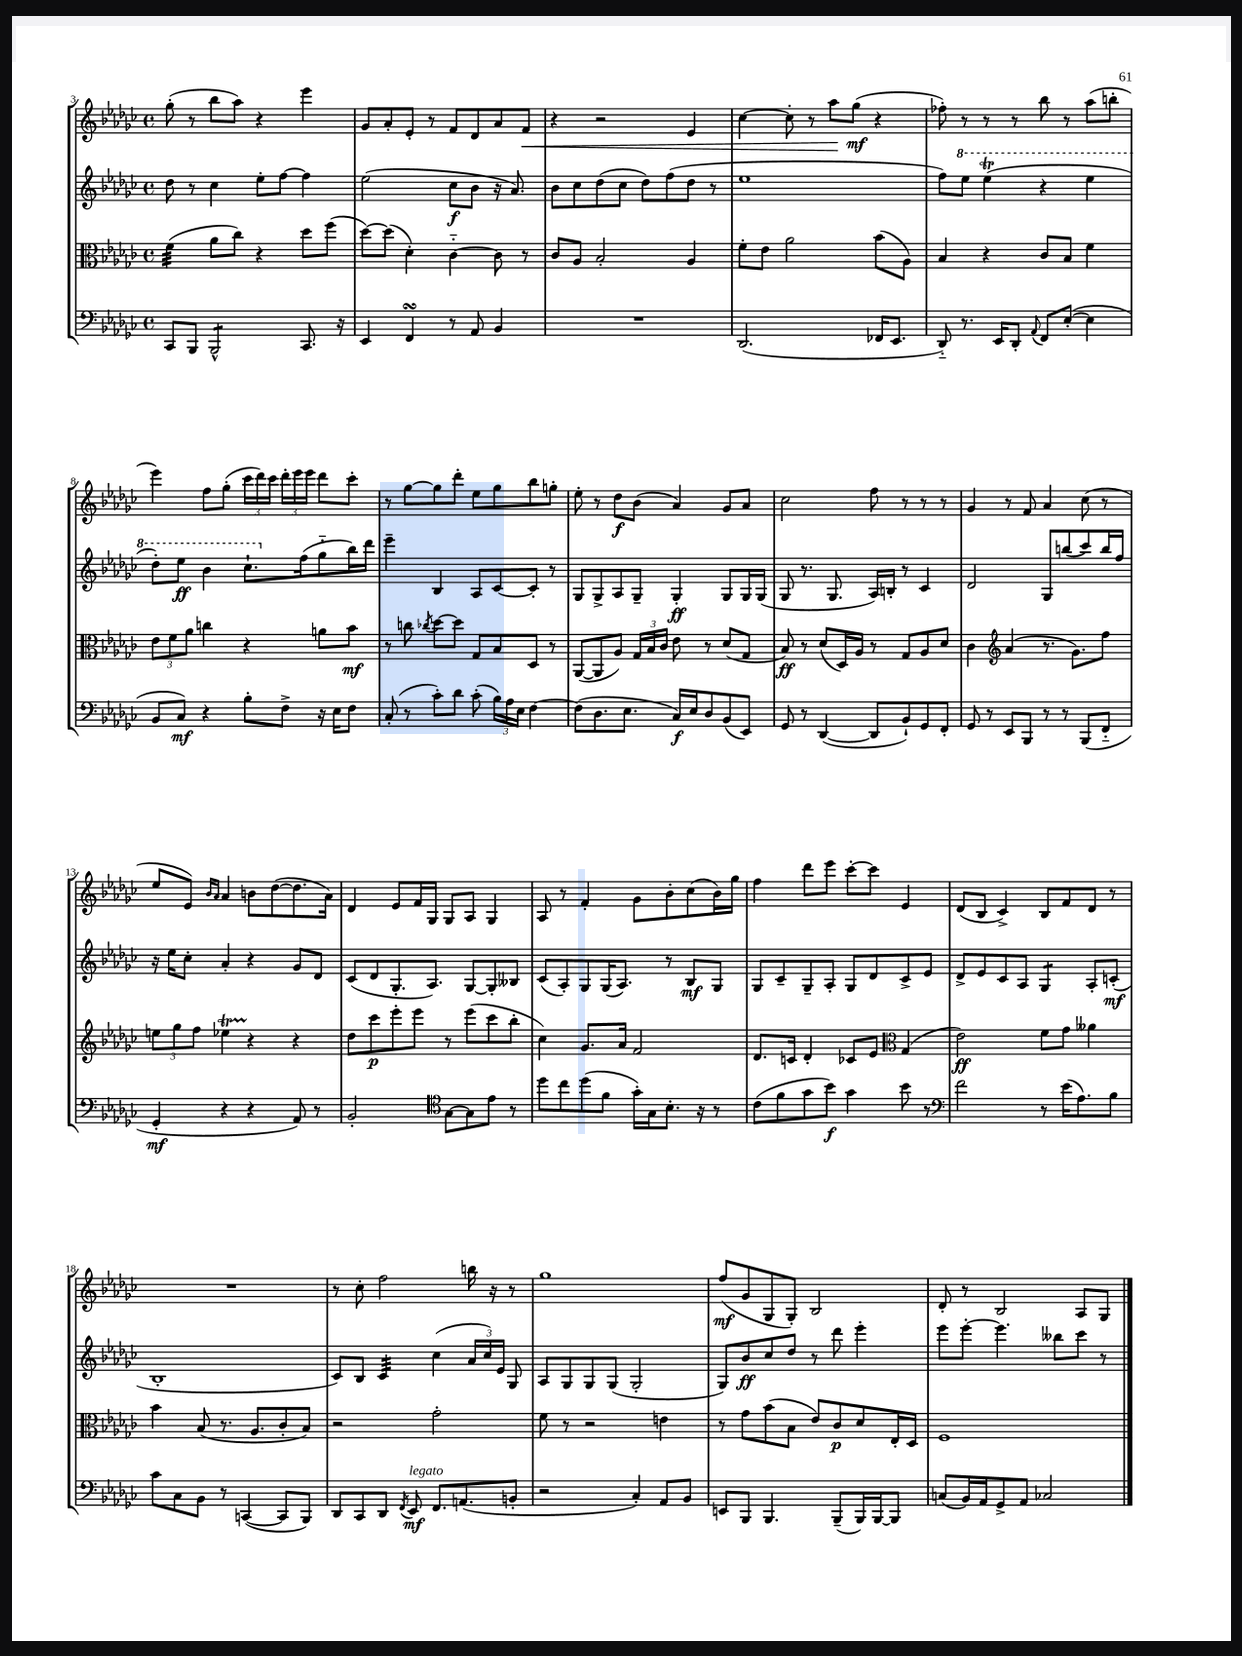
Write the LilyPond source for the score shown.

<<
\new StaffGroup <<
\new Staff = "s0" {
    \clef treble \key ges \major \defaultTimeSignature \time 4/4
    \autoBeamOff ges''8-.( r8 bes''8[ aes''8]) r4 ees'''4 |
    ges'8[ aes'8-. ees'8]-. r8 f'8[ des'8 aes'8 f'8]\< |
    r4 r2 ees'4 |
    ces''4~ ces''8-. r8 aes''8[\! ges''8]\mf( r4 |
    fes''8-.) r8 r8 r8 bes''8 r8 aes''8[( b''8]-. |
    ees'''4) f''8[ ges''8]-.( \tuplet 3/2 { ces'''16[ des'''16) ces'''16] } \tuplet 3/2 { des'''16[-. ees'''16 ees'''16] } des'''8[ ces'''8]-. |
    r8 ges''8[~ ges''8 des'''8]-. ees''8[ ges''8 bes''8 g''8]-. |
    ees''8-. r8 des''8[\f bes'8]( aes'4) ges'8[ aes'8] |
    ces''2 f''8 r8 r8 r8 |
    ges'4 r8 f'8 aes'4 ces''8( r8 |
    ees''8[ ees'8]) \grace { bes'16[ aes'16] } aes'4 b'8[ des''8~( des''8. aes'16]) |
    des'4 ees'8[ f'16 ges16] ges8[ aes8] ges4 |
    aes8 r8 f'4-. ges'8[ bes'8-. ces''8( bes'16) ges''16] |
    f''4 des'''8[ ees'''8] ces'''8[~-. ces'''8] ees'4 |
    des'8[( bes8] ces'4->) bes8[ f'8 des'8] r8 |
    R1 |
    r8 ces''8-. f''2 b''16 r16 r8 |
    ges''1 |
    f''8[\mf( ges'8 ges8 ges8]-.) bes2 |
    des'8-. r8 bes2 aes8[ ges8] \bar "|." |
}
\new Staff = "s1" {
    \clef treble \key ges \major \defaultTimeSignature \time 4/4
    \autoBeamOff des''8 r8 ces''4 ees''8[-. f''8]~ f''4 |
    ees''2( ces''8[\f bes'8] r16 aes'8.) |
    bes'8[ ces''8 des''8( ces''8] des''8[) f''8( des''8] r8 |
    ees''1 |
    f''8[) \ottava #1 ees'''8] ees'''4\trill( r4 ees'''4 |
    des'''8[-.) ees'''8]\ff bes''4 ces'''8.[-! \ottava #0 f''16( ges''8-_ bes''16) des'''16] |
    ees'''4-- bes4 aes8[ ces'8~ ces'8]-. r8 |
    ges8[ ges8-> aes8 ges8]-- ges4-.\ff ges8[ ges16 ges16]( |
    ges8 r8. ges8. aes16[) b16]-. r8 ces'4 |
    des'2 ges8[ b''8( ces'''8) b''16 f''16] |
    r16 ees''16[ ces''8]-. aes'4-. r4 ges'8[ des'8] |
    ces'8[( des'8 ges8.-. aes8.]) ges8[~ ges8-. beses8] |
    ces'8[( aes8-.) ges8 ges16( aes8.]) r8 bes8[\mf ges8] |
    ges8[ ces'8-- ges8-- aes8]-. ges8[ des'8 ces'8-> ees'8] |
    des'8[-> ees'8 ces'8 aes8] ges4:8 aes8[-. c'8]-.\mf( |
    bes1-. |
    ces'8[) bes8] ces'4:32 ces''4( \tuplet 3/2 { aes'16[ ces''16) ees'16] } ges8 |
    aes8[ ges8 ges8 ges8]( ges2-. |
    ges8[) bes'8\ff ces''8 des''8] r8 des'''8 ees'''4-. |
    ees'''8[ ees'''8]~-. ees'''4. beses''8[ ces'''8] r8 \bar "|." |
}
\new Staff = "s2" {
    \clef alto \key ges \major \defaultTimeSignature \time 4/4
    \autoBeamOff f'4:32( aes'8[ ces''8]) r4 des''8[ f''8]( |
    des''8[~) des''8]( des'4-.) ces'4~-_ ces'8 r8 |
    ces'8[ aes8] bes2-. aes4 |
    f'8[-. ees'8] aes'2 bes'8[( aes8]) |
    bes4 r4 ces'8[ bes8] f'4 |
    \tuplet 3/2 { ees'8[ f'8 aes'8] } c''4 r4 a'8[ bes'8]\mf |
    r8 c''8 \acciaccatura { ces''8 } des''8[~ des''8] ges8[ bes8 des8] r8 |
    aes,8[~( aes,8 aes8]) \tuplet 3/2 { ges16[ bes16 ces'16] } ees'8 r8 des'8[( ges8] |
    bes8\ff) r8 des'8[( des16) aes16] r8 ges8[ aes8 des'8] |
    ces'4 \clef treble aes'4( r8. ges'8.[) f''8] |
    \tuplet 3/2 { e''8[ ges''8 f''8] } ees''4\startTrillSpan r4\stopTrillSpan r4 |
    des''8[ ces'''8\p ees'''8-. ees'''8] r8 ees'''8[( ces'''8 bes''8]-. |
    ces''4) ges'8.[ aes'16] f'2 |
    des'8.[ c'16] des'4-. ces'8[ ees'8] \clef alto ges4( |
    ees'2\ff) f'8[ ges'8] aeses'4 |
    bes'4 bes8( r8. aes8.[ ces'8-. bes8]) |
    r2 ges'2-. |
    f'8 r8 r2 e'4 |
    r8 ges'8[ bes'8( bes8] ees'8[) ces'8\p des'8 ees16-. des16] |
    f1 \bar "|." |
}
\new Staff = "s3" {
    \clef bass \key ges \major \defaultTimeSignature \time 4/4
    \autoBeamOff ces,8[ bes,,8] bes,,2:8-^ ces,8. r16 |
    ees,4 f,4\turn r8 aes,8 bes,4 |
    R1 |
    des,2.( fes,16[ ees,8.] |
    des,8-_) r8. ees,16[ des,8]-. \appoggiatura { aes,8 } f,8[ ees8]~-.( ees4 |
    bes,8[ ces8]\mf) r4 bes8[-. f8]-> r16 ees16[ f8] |
    ces8-.( r8 ces'8[-.) des'8] ces'8-.( \tuplet 3/2 { bes16[) aes16 ees16] } f4~ |
    f8[( des8. ees8.] ces16[\f) ees16 des8 bes,8( ees,8]) |
    ges,8 r8 des,4~( des,8[ bes,8-!) ges,8 f,8]-. |
    ges,8 r8 ees,8[ bes,,8] r8 r8 bes,,8[( f,8]-_ |
    ges,4-.\mf r4 r4 aes,8) r8 |
    bes,2-. \clef tenor ges8[~ ges8 ees'8] r8 |
    des''8[ ces''8 des''8( f'8] ges'16[-.) ges16 bes8.]-. r16 r8 |
    ces'8[( f'8 ges'8 bes'8]\f) ges'4 bes'8 r8 |
    \clef bass f'2 r8 ees'16[( aes8.) bes8] |
    ces'8[ ces8 bes,8] r8 c,4~( c,8[ bes,,8]) |
    des,8[ ces,8 des,8] \acciaccatura { f,8 } ees,8\mf^\markup { \italic "legato" } f,8.[ a,8.( b,8]-. |
    r2 ces4-.) aes,8[ bes,8] |
    e,8[ bes,,8] bes,,4. bes,,8[--( bes,,16) bes,,16~ bes,,8] |
    c8[( bes,16) aes,16 ges,8-> aes,8] ces2 \bar "|." |
}
>>
>>
\layout { \context { \Score currentBarNumber = #3 } }
